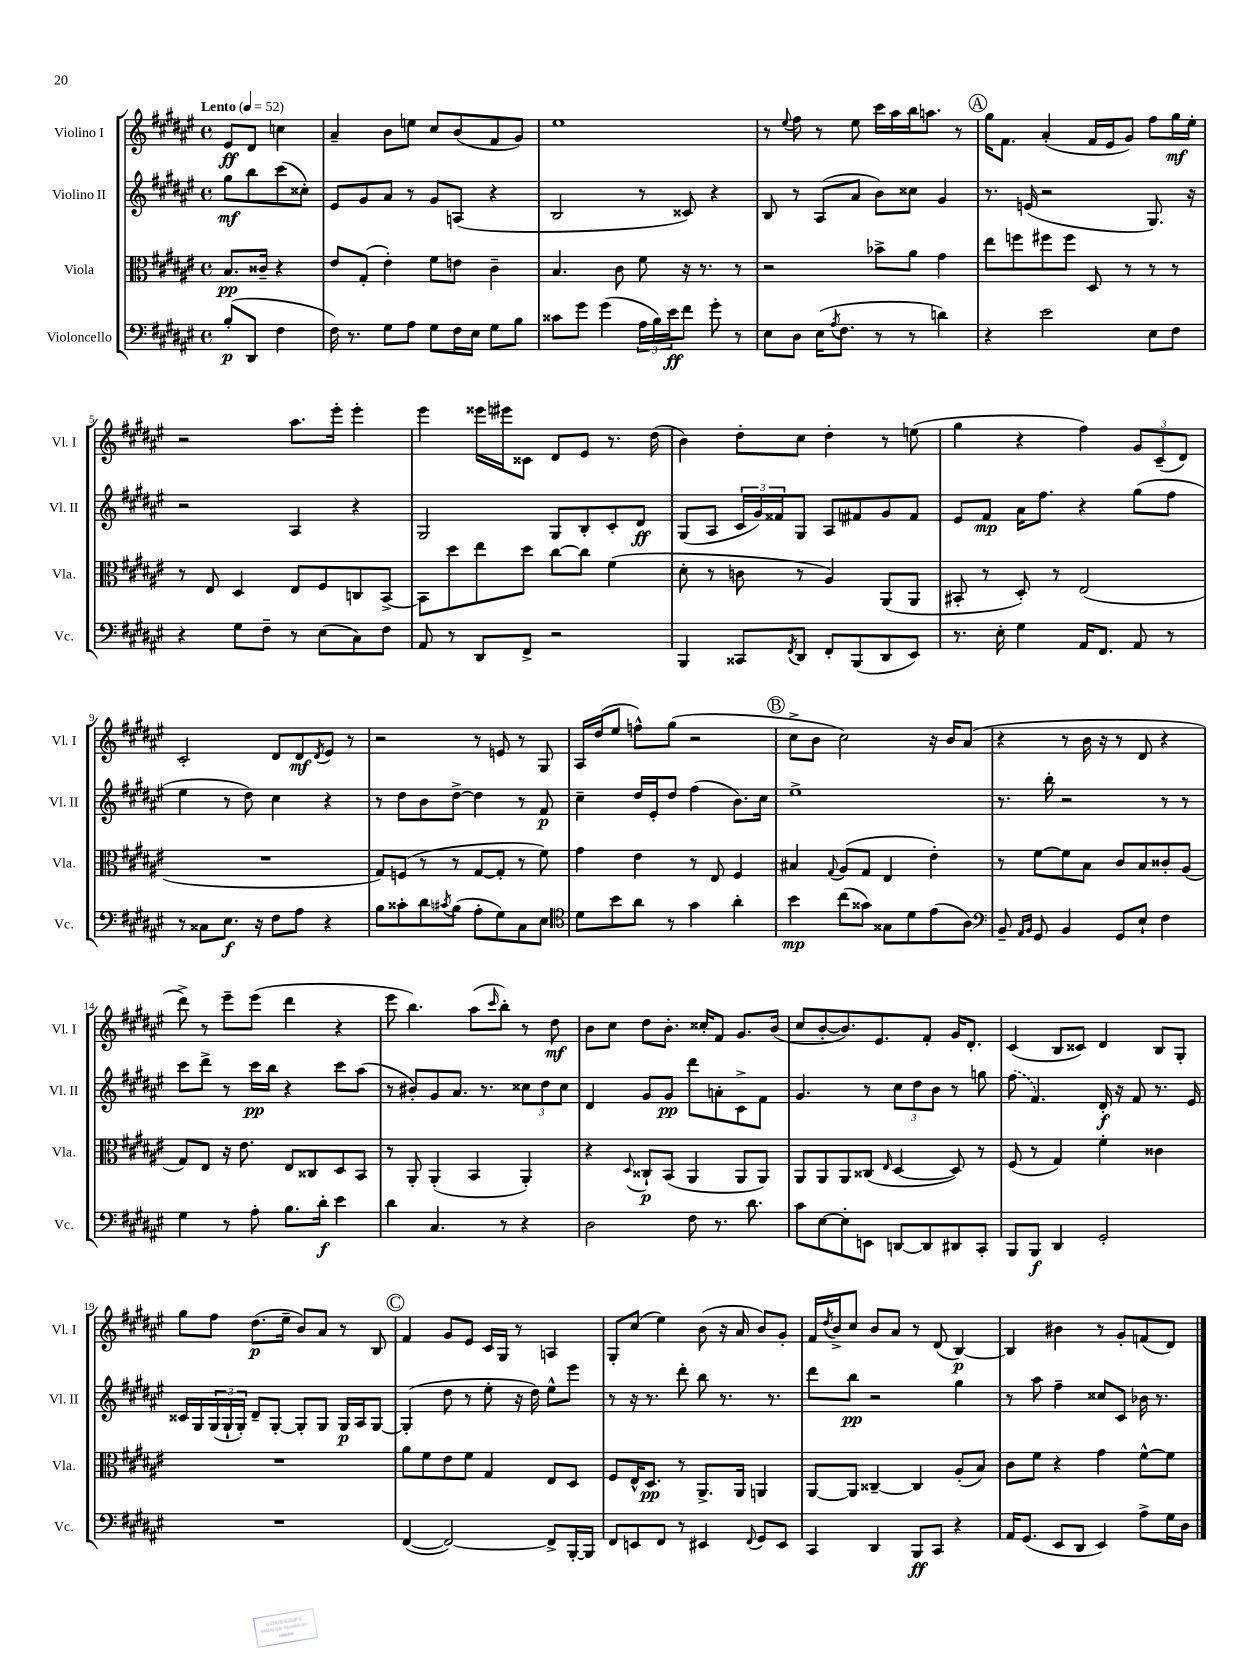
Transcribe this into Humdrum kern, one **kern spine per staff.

**kern	**dynam	**kern	**dynam	**kern	**dynam	**kern	**dynam
*part4	*part4	*part3	*part3	*part2	*part2	*part1	*part1
*staff4	*staff4	*staff3	*staff3	*staff2	*staff2	*staff1	*staff1
*I"Violoncello	*	*I"Viola	*	*I"Violino II	*	*I"Violino I	*
*I'Vc.	*	*I'Vla.	*	*I'Vl. II	*	*I'Vl. I	*
*clefF4	*	*clefC3	*	*clefG2	*	*clefG2	*
*k[f#c#g#d#a#e#]	*	*k[f#c#g#d#a#e#]	*	*k[f#c#g#d#a#e#]	*	*k[f#c#g#d#a#e#]	*
*M4/4	*	*M4/4	*	*M4/4	*	*M4/4	*
*met(c)	*	*met(c)	*	*met(c)	*	*met(c)	*
*MM52	*	*MM52	*	*MM52	*	*MM52	*
=	=	=	=	=	=	=	=
!	!	!	!	!	!	!LO:TX:a:B:t=Lento	!
(8B'/L	p	8.B/L	pp	8gg#\L	mf	8e#/L	ff
8DD#/J	.	.	.	8bb\	.	8d#/J	.
.	.	16c##X~/Jk	.	.	.	.	.
4F#\	.	4r	.	(8ccc#\	.	4ccn\	.
.	.	.	.	8cc##X'\J)	.	.	.
=1	=1	=1	=1	=1	=1	=1	=1
16F#\)	.	8e#/L	.	8e#/L	.	4a#~/	.
8.r	.	.	.	.	.	.	.
.	.	(8G#'/J	.	8g#/	.	.	.
8G#\L	.	4e#'\)	.	8a#/J	.	8b\L	.
8A#\J	.	.	.	8r	.	8een\J	.
8G#\L	.	8f#\L	.	8g#/L	.	8cc#/L	.
16F#\L	.	8en\J	.	(8An/J	.	(8b/	.
16E#\JJ	.	.	.	.	.	.	.
8G#\L	.	4c#~\	.	4r	.	8f#/	.
8B\J	.	.	.	.	.	8g#/J)	.
=2	=2	=2	=2	=2	=2	=2	=2
8c##X\L	.	4.B/	.	2B/	.	1ee#	.
8g#\J	.	.	.	.	.	.	.
(4g#\	.	.	.	.	.	.	.
.	.	8c#\	.	.	.	.	.
24A#\LL	.	8f#\	.	8r	.	.	.
24B\)	.	.	.	.	.	.	.
24e#\J	ff	.	.	.	.	.	.
8f#\J	.	16r	.	8c##X/)	.	.	.
.	.	8.r	.	.	.	.	.
8g#'\	.	.	.	4r	.	.	.
8r	.	8r	.	.	.	.	.
=3	=3	=3	=3	=3	=3	=3	=3
8E#\L	.	2r	.	8B/	.	8r	.
.	.	.	.	.	.	8qqee#/	.
8D#\J	.	.	.	8r	.	8ff#\	.
(16E#\KL	.	.	.	(8A#/L	.	8r	.
8qA#/	.	.	.	.	.	.	.
8.F#\J	.	.	.	.	.	.	.
.	.	.	.	8a#/J	.	8ee#\	.
8r	.	8b-X^\L	.	8b\L)	.	16ccc#\LL	.
.	.	.	.	.	.	16aa#\	.
8r	.	8a#\J	.	8cc##X\J	.	16bb\J	.
.	.	.	.	.	.	8.aan\J	.
4dn\)	.	4g#\	.	4g#/	.	.	.
.	.	.	.	.	.	8r	.
!!LO:REH:place=s1:t=A
=4	=4	=4	=4	=4	=4	=4	=4
4r	.	8ee#\L	.	8.r	.	16gg#\KL	.
.	.	.	.	.	.	8.f#\J	.
.	.	8ffn\	.	.	.	.	.
.	.	.	.	(16en/	.	.	.
2e#\	.	8ff#X\	.	2r	.	(4a#'/	.
.	.	8ff#\J	.	.	.	.	.
.	.	8D#/	.	.	.	16f#/LL	.
.	.	.	.	.	.	16e#/J	.
.	.	8r	.	.	.	8g#/J)	.
8E#\L	.	8r	.	8.G#/)	.	8ff#\L	.
8F#\J	.	8r	.	.	.	16gg#\L	mf
.	.	.	.	16r	.	16ee#'\JJ	.
!!LO:LB:g=z
=5	=5	=5	=5	=5	=5	=5	=5
4r	.	8r	.	2r	.	2r	.
.	.	8E#/	.	.	.	.	.
8G#\L	.	4D#/	.	.	.	.	.
8F#~\J	.	.	.	.	.	.	.
8r	.	8E#/L	.	4A#/	.	8.aa#\L	.
(8E#\L	.	8F#/	.	.	.	.	.
.	.	.	.	.	.	16eee#'\Jk	.
8C#\)	.	8Cn/	.	4r	.	4eee#'\	.
8F#\J	.	[8BB^/J	.	.	.	.	.
=6	=6	=6	=6	=6	=6	=6	=6
8AA#/	.	8BB\L]	.	2G#/	.	4eee#\	.
8r	.	8dd#\	.	.	.	.	.
8DD#/L	.	8ee#\	.	.	.	16eee##X\LL	.
.	.	.	.	.	.	16eee#X\J	.
8FF#^/J	.	8dd#\J	.	.	.	8c##X\J	.
2r	.	[8cc#\L	.	8G#/L	.	8d#/L	.
.	.	8cc#\J]	.	8B'/	.	8e#/J	.
.	.	(4f#\	.	8c#'/	.	8.r	.
.	.	.	.	8d#/J	ff	.	.
.	.	.	.	.	.	(16dd#\	.
=7	=7	=7	=7	=7	=7	=7	=7
4BBB/	.	8d#'\	.	(8G#/L	.	4b\)	.
.	.	8r	.	8A#/J	.	.	.
8CC##X/L	.	8cn\	.	24c#/LL	.	8dd#'\L	.
.	.	.	.	24g#/)	.	.	.
.	.	.	.	24f##X/J	.	.	.
8qFF#/	.	.	.	.	.	.	.
8DD#/J	.	8r	.	8G#/J	.	8cc#\J	.
8FF#'/L	.	4A#/)	.	8A#/L	.	4dd#'\	.
(8BBB/	.	.	.	8f#X/	.	.	.
8DD#/	.	(8AA#/L	.	8g#/	.	8r	.
8EE#/J)	.	8AA#/J	.	8f#/J	.	(8een\	.
=8	=8	=8	=8	=8	=8	=8	=8
8.r	.	8BB#X'/	.	8e#/L	.	4gg#\	.
.	.	8r	.	8f#/J	mp	.	.
16E#'\	.	.	.	.	.	.	.
4G#\	.	8D#'/)	.	16a#\KL	.	4r	.
.	.	.	.	8.ff#\J	.	.	.
.	.	8r	.	.	.	.	.
16AA#/KL	.	(2E#/	.	4r	.	4ff#\)	.
8.FF#/J	.	.	.	.	.	.	.
8AA#/	.	.	.	(8gg#\L	.	12g#/L	.
.	.	.	.	.	.	(12c#~/	.
8r	.	.	.	8ff#\J	.	.	.
.	.	.	.	.	.	12d#/J)	.
!!LO:LB:g=z
=9	=9	=9	=9	=9	=9	=9	=9
8r	.	1r	.	4ee#\	.	2c#'/	.
8C##X\L	.	.	.	.	.	.	.
8.E#\J	f	.	.	8r	.	.	.
.	.	.	.	8dd#\)	.	.	.
16r	.	.	.	.	.	.	.
8F#\L	.	.	.	4cc#\	.	8d#/L	.
8A#\J	.	.	.	.	.	8d#/	mf
.	.	.	.	.	.	8qd#/	.
4r	.	.	.	4r	.	8e#/J	.
.	.	.	.	.	.	8r	.
=10	=10	=10	=10	=10	=10	=10	=10
8B\L	.	8G#/L)	.	8r	.	2r	.
8c##X'\	.	(8Fn/J	.	8dd#\L	.	.	.
8d#\	.	8r	.	8b\	.	.	.
8qc#X/	.	.	.	.	.	.	.
(8B\J	.	8r	.	[8dd#^\J	.	.	.
8A#'\L	.	[8G#/L	.	4dd#\]	.	8r	.
8G#\)	.	8G#'/J]	.	.	.	8en/	.
8C#\	.	8r	.	8r	.	8r	.
8E#\J	.	8f#\)	.	8f#/	p	8G#/	.
=11	=11	=11	=11	=11	=11	=11	=11
*clefC4	*	*	*	*	*	*	*
8d#\L	.	4g#\	.	4cc#~\	.	16A#/LL	.
.	.	.	.	.	.	(16dd#/J	.
8b\	.	.	.	.	.	8ee#/J	.
8a#\J	.	4e#\	.	16dd#/LL	.	8ffn^^\L)	.
.	.	.	.	16e#'/J	.	.	.
8r	.	.	.	8dd#/J	.	(8gg#\J	.
4g#\	.	8r	.	(4ff#\	.	2r	.
.	.	8E#/	.	.	.	.	.
4a#'\	.	4F#/	.	8.b\L)	.	.	.
.	.	.	.	16cc#\Jk	.	.	.
!!LO:REH:place=s1:t=B
=12	=12	=12	=12	=12	=12	=12	=12
4b\	mp	4B#X/	.	1ee#^	.	8cc#^\L	.
.	.	.	.	.	.	8b\J	.
.	.	8qqG#/	.	.	.	.	.
(8cc#\L	.	(8A#/L	.	.	.	2cc#\)	.
8g##X\J)	.	8G#/J	.	.	.	.	.
8G##X\L	.	4E#/	.	.	.	.	.
8d#\	.	.	.	.	.	.	.
(8e#\	.	4e#'\)	.	.	.	16r	.
.	.	.	.	.	.	16b/KL	.
8A#\J)	.	.	.	.	.	(8a#/J	.
=13	=13	=13	=13	=13	=13	=13	=13
*clefF4	*	*	*	*	*	*	*
8BB~/	.	8r	.	8.r	.	4r	.
16qqAA#/LL	.	.	.	.	.	.	.
16qqBB/JJ	.	.	.	.	.	.	.
8GG#/	.	[8f#\L	.	.	.	.	.
.	.	.	.	16bb'\	.	.	.
4BB/	.	8f#\]	.	2r	.	8r	.
.	.	8B\J	.	.	.	16b\	.
.	.	.	.	.	.	16r	.
8GG#/L	.	8c#/L	.	.	.	8r	.
8E#`/J	.	8B/	.	.	.	8d#/	.
4F#\	.	8c##X'/	.	8r	.	4r	.
.	.	(8A#/J	.	8r	.	.	.
!!LO:LB:g=z
=14	=14	=14	=14	=14	=14	=14	=14
4G#\	.	8G#/L)	.	8ccc#\L	.	8ddd#^\)	.
.	.	8E#/J	.	8ddd#^\J	.	8r	.
8r	.	16r	.	8r	.	8eee#~\L	.
.	.	8.e#\	.	.	.	.	.
8A#'\	.	.	.	16ccc#\LL	pp	(8eee#\J	.
.	.	.	.	16bb\JJ	.	.	.
8.B\L	.	8E#/L	.	4r	.	4ddd#\	.
.	.	8C##X/	.	.	.	.	.
16d#'\Jk	f	.	.	.	.	.	.
4e#\	.	8D#/	.	8ccc#\L	.	4r	.
.	.	8BB/J	.	(8aa#\J	.	.	.
=15	=15	=15	=15	=15	=15	=15	=15
4d#\	.	8r	.	8r	.	8eee#\	.
.	.	8AA#'/	.	8b#X'/L)	.	4.bb\)	.
4.C#/	.	(4AA#'/	.	8g#/	.	.	.
.	.	.	.	8.a#/J	.	.	.
.	.	4BB/	.	.	.	(8aa#\L	.
.	.	.	.	8.r	.	.	.
.	.	.	.	.	.	16qqccc#/	.
8r	.	.	.	.	.	8bb'\J)	.
4r	.	4AA#'/)	.	12cc##X\L	.	8r	.
.	.	.	.	12dd#\	.	.	.
.	.	.	.	.	.	8dd#\	mf
.	.	.	.	12cc##\J	.	.	.
=16	=16	=16	=16	=16	=16	=16	=16
2D#\	.	4r	.	4d#/	.	8b\L	.
.	.	.	.	.	.	8cc#\J	.
.	.	8qqD#/	.	.	.	.	.
.	.	8C##X`/L	p	8g#/L	.	8dd#\L	.
.	.	(8BB/J	.	8g#/J	pp	8.b'\J	.
8F#\	.	4AA#/	.	8ddd#\L	.	.	.
.	.	.	.	.	.	16cc##X'/KL	.
8.r	.	.	.	8an'\	.	8f#/J	.
.	.	8AA#/L	.	8c#^\	.	8.g#/L	.
8.d#\	.	.	.	.	.	.	.
.	.	8AA#/J)	.	8f#\J	.	.	.
.	.	.	.	.	.	(16b/Jk	.
=17	=17	=17	=17	=17	=17	=17	=17
8c#\L	.	8AA#/L	.	4.g#/	.	8cc#/L	.
[8E#\	.	8AA#/	.	.	.	[8b'/	.
8E#'\]	.	8AA#/	.	.	.	8.b/])	.
8EEn\J	.	(8C##X/J	.	8r	.	.	.
.	.	.	.	.	.	8.e#/	.
.	.	16qqE#/	.	.	.	.	.
[8DDn/L	.	[4D#/	.	12cc#\L	.	.	.
.	.	.	.	12dd#\	.	.	.
8DD/]	.	.	.	.	.	8f#'/J	.
.	.	.	.	12b\J	.	.	.
8DD#X/	.	8D#/])	.	8r	.	16g#/KL	.
.	.	.	.	.	.	8.d#'/J	.
8CC#'/J	.	8r	.	8ggn\	.	.	.
=18	=18	=18	=18	=18	=18	=18	=18
8BBB/L	.	(8F#/	.	(8ff#\	.	(4c#/	.
8BBB/J	f	8r	.	4.f#/)	.	.	.
4DD#/	.	4G#/)	.	.	.	8B/L	.
.	.	.	.	.	.	8c##X/J)	.
2GG#'/	.	4f#'\	.	16d#'/	f	4d#/	.
.	.	.	.	16r	.	.	.
.	.	.	.	8f#/	.	.	.
.	.	4c##X\	.	8.r	.	8B/L	.
.	.	.	.	.	.	8G#'/J	.
.	.	.	.	16e#/	.	.	.
!!LO:LB:g=z
=19	=19	=19	=19	=19	=19	=19	=19
1r	.	1r	.	16c##X/LL	.	8gg#\L	.
.	.	.	.	16G#/	.	.	.
.	.	.	.	(24G#/	.	8ff#\J	.
.	.	.	.	24G#`/	.	.	.
.	.	.	.	24G#'/JJ)	.	.	.
.	.	.	.	8d#~/L	.	(8.dd#\L	p
.	.	.	.	[8G#'/J	.	.	.
.	.	.	.	.	.	16ee#~\Jk	.
.	.	.	.	8G#'/L]	.	8b/L)	.
.	.	.	.	8G#/J	.	8a#/J	.
.	.	.	.	16G#/LL	p	8r	.
.	.	.	.	16A#/J	.	.	.
.	.	.	.	[8G#/J	.	8B/	.
!!LO:REH:place=s1:t=C
=20	=20	=20	=20	=20	=20	=20	=20
([4FF#/	.	8a#\L	.	(4G#'/]	.	4f#/	.
.	.	8f#\	.	.	.	.	.
2FF#/_)	.	8e#\	.	8dd#\	.	8g#/L	.
.	.	8f#\J	.	8r	.	8e#/J	.
.	.	4G#/	.	8ee#'\	.	16c#/LL	.
.	.	.	.	.	.	16G#/JJ	.
.	.	.	.	16r	.	8r	.
.	.	.	.	16dd#\)	.	.	.
8FF#^/L]	.	8E#/L	.	8ee#^^\L	.	4An/	.
[16BBB'/L	.	8D#/J	.	8eee#\J	.	.	.
16BBB/JJ]	.	.	.	.	.	.	.
=21	=21	=21	=21	=21	=21	=21	=21
8FF#/L	.	8F#/L	.	8r	.	8G#'/L	.
8EEn/	.	16E#^^/K	.	16r	.	(8cc#/J	.
.	.	8.D#/J	pp	8.r	.	.	.
8FF#/J	.	.	.	.	.	4ee#\)	.
8r	.	8r	.	8ddd#'\	.	.	.
4EE#X/	.	8.AA#^/L	.	8bb\	.	(8b\	.
.	.	.	.	8.r	.	16r	.
.	.	16AA#/Jk	.	.	.	16a#/	.
8qqFF#/	.	.	.	.	.	.	.
8GG#/L	.	4AAn/	.	.	.	8b/L)	.
.	.	.	.	8.r	.	.	.
8EE#/J	.	.	.	.	.	8g#'/J	.
=22	=22	=22	=22	=22	=22	=22	=22
4CC#/	.	[8AA#/L	.	8ddd#\L	.	16f#/LL	.
.	.	.	.	.	.	8qdd#/	.
.	.	.	.	.	.	16b^/J	.
.	.	8AA#/J]	.	8bb\J	pp	8cc#/J	.
4DD#/	.	[4C##X~/	.	2r	.	8b/L	.
.	.	.	.	.	.	8a#/J	.
8BBB/L	ff	4C##/]	.	.	.	8r	.
8CC#/J	.	.	.	.	.	(8d#/	.
4r	.	(8A#'/L	.	4gg#\	.	[4B/)	p
.	.	8B/J)	.	.	.	.	.
=23	=23	=23	=23	=23	=23	=23	=23
16AA#/KL	.	8c#\L	.	8r	.	4B/]	.
(8.GG#/J	.	.	.	.	.	.	.
.	.	8f#\J	.	8aa#\	.	.	.
8EE#/L	.	4r	.	4ff#~\	.	4b#X\	.
8DD#/J	.	.	.	.	.	.	.
4EE#/)	.	4g#\	.	8cc##X/L	.	8r	.
.	.	.	.	8c#/J	.	8g#'/L	.
8A#^\L	.	[8f#^^\L	.	16b-X\	.	(8fn/	.
.	.	.	.	8.r	.	.	.
16G#\L	.	8f#\J]	.	.	.	8d#/J)	.
16D#\JJ	.	.	.	.	.	.	.
==	==	==	==	==	==	==	==
*-	*-	*-	*-	*-	*-	*-	*-
